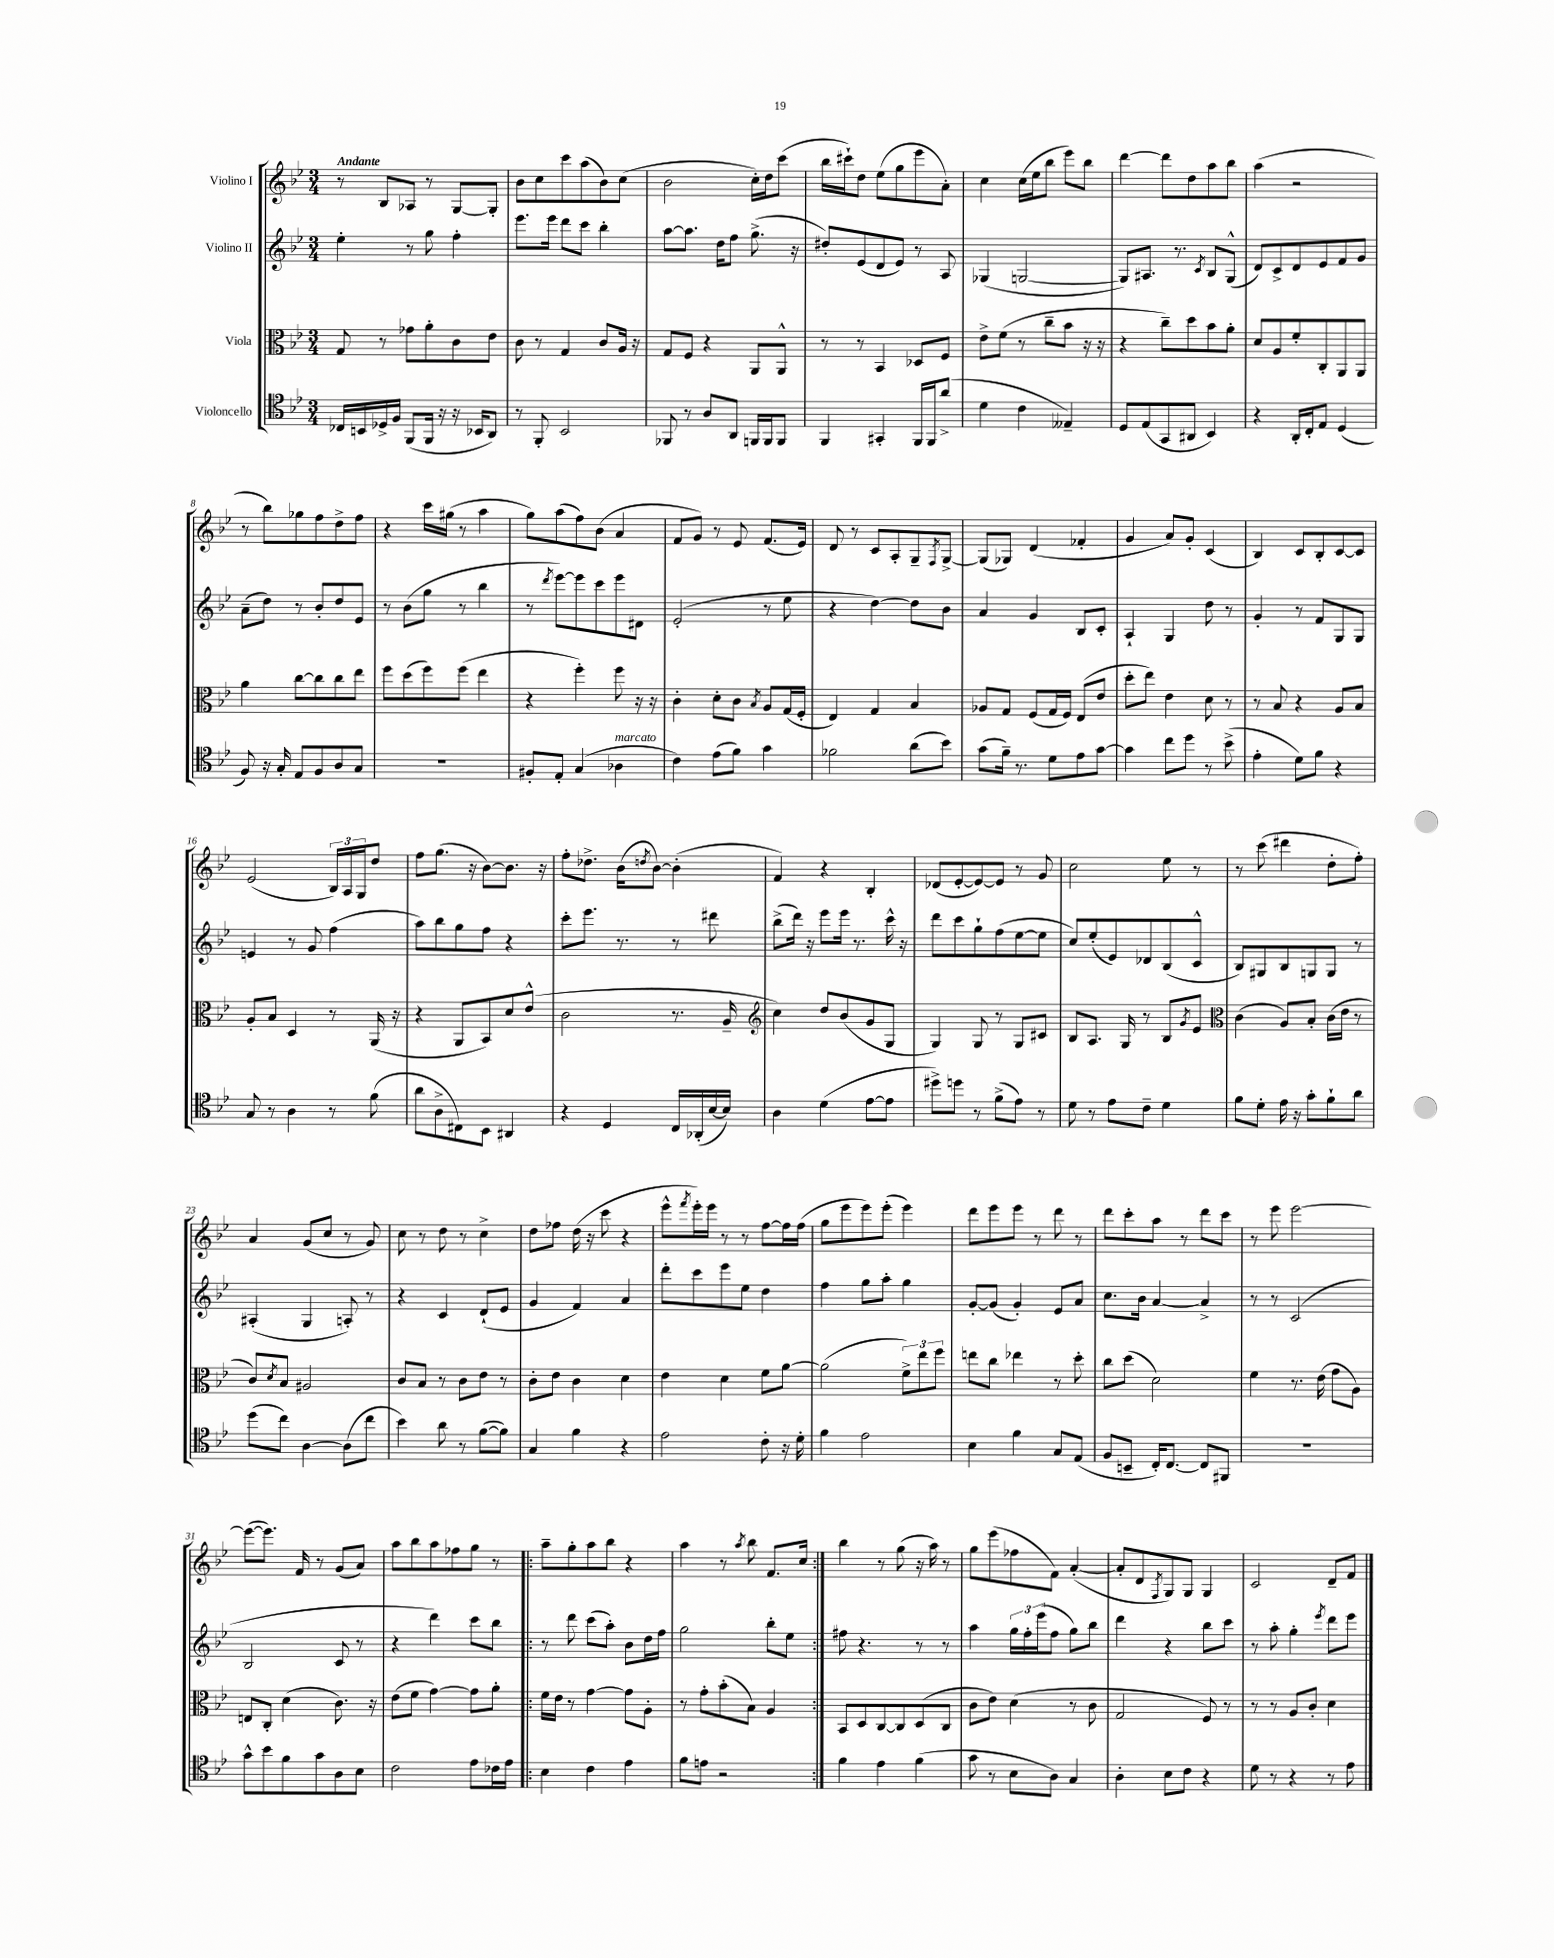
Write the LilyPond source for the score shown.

<<
\new StaffGroup <<
\new Staff = "s0" \with { instrumentName = "Violino I" } {
    \clef treble \key bes \major \numericTimeSignature \time 3/4 \tempo "Andante"
    r8 bes8 aes8 r8 g8~ g8-. |
    bes'8 c''8 c'''8 a''8( bes'8) c''8( |
    bes'2 c''16-.) d''16 c'''8( |
    bes''16 cis'''16-!) d''8 ees''8( g''8 ees'''8 a'8-.) |
    c''4 c''16( ees''16 bes''8 ees'''8) bes''8 |
    d'''4~ d'''8 d''8 a''8 bes''8 |
    a''4( r2 |
    r8 bes''8) ges''8 f''8 d''8-> f''8 |
    r4 c'''16 gis''16( r8 a''4 |
    g''8) a''8( f''8) bes'8( a'4 |
    f'8 g'8) r8 ees'8 f'8.( ees'16) |
    d'8 r8 c'8 a8-. g8-- \acciaccatura { f8 } g8~-> |
    g8( ges8) d'4( fes'4-. |
    g'4 a'8) g'8-. c'4( |
    bes4) c'8 bes8-. c'8~ c'8 |
    ees'2( \tuplet 3/2 { bes16) a16 g16 } d''8 |
    f''8 g''8.( r16 bes'8~) bes'8. r16 |
    f''8-. des''8.-> bes'16( \acciaccatura { d''8 } bes'8~) bes'4-.( |
    f'4) r4 bes4-. |
    des'8( ees'8~-. ees'8~) ees'8 r8 g'8 |
    c''2 ees''8 r8 |
    r8 c'''8( dis'''4 d''8-. f''8-.) |
    a'4 g'8( c''8 r8 g'8) |
    c''8 r8 d''8 r8 c''4-> |
    d''8 fes''8 d''16( r16 c'''8 r4 |
    ees'''8-^ \acciaccatura { f'''8 } ees'''16-.) ees'''16 r8 r8 f''8~ f''16 f''16( |
    g''8 ees'''8 ees'''8) ees'''8-.( ees'''4) |
    d'''8 ees'''8 ees'''8 r8 d'''8 r8 |
    d'''8 c'''8-. a''8 r8 d'''8 c'''8 |
    r8 ees'''8 ees'''2~ |
    ees'''8~( ees'''8.) f'16 r8 g'8( a'8) |
    a''8 bes''8 a''8 fes''8 g''8 r8 |
    \repeat volta 2 { a''8-- g''8-. a''8 bes''8 r4 |
    a''4 r8 \acciaccatura { a''8 } bes''8 f'8. c''16 | }
    bes''4 r8 g''8( r16 a''16) r8 |
    g''8 ees'''8( fes''8 f'8) a'4~-.( |
    a'8-. d'8 \acciaccatura { f8 } g8) g8 g4 |
    c'2 d'8-- f'8 \bar "|." |
}
\new Staff = "s1" \with { instrumentName = "Violino II" } {
    \clef treble \key bes \major \numericTimeSignature \time 3/4
    ees''4-. r8 g''8 f''4-. |
    ees'''8. ees'''16 d'''8 c'''8 bes''4-. |
    a''8~ a''8. d''16 f''8 g''8.->( r16 |
    dis''8-.) ees'8( d'8 ees'8) r8 a8 |
    ges4( g2~ |
    g8) ais8. r8. \acciaccatura { c'8 } bes8 g8-^( |
    d'8) c'8-> d'8 ees'8 f'8 g'8 |
    a'8--( d''8) r8 bes'8-. d''8 ees'8 |
    r8 bes'8( g''8 r8 bes''4 |
    r8 \acciaccatura { d'''8 } ees'''8~) ees'''8 c'''8 ees'''8 dis'8 |
    ees'2-.( r8 ees''8 |
    r4 d''4~) d''8 bes'8 |
    a'4 g'4 bes8 c'8-. |
    a4-! g4 d''8 r8 |
    g'4-. r8 f'8 g8 g8 |
    e'4 r8 g'8 f''4( |
    a''8) bes''8 g''8 f''8 r4 |
    c'''8-. ees'''8. r8. r8 dis'''8 |
    bes''8->( d'''16) r16 ees'''8 ees'''16 r8. c'''16-^ r16 |
    d'''8 c'''8 g''8-! f''8( ees''8~ ees''8 |
    c''8) ees''8-.( ees'8) des'8 bes8( c'8-^ |
    bes8) gis8 bes8 g8 g8 r8 |
    ais4-.( g4 a8-.) r8 |
    r4 c'4 d'8-!( ees'8 |
    g'4 f'4) a'4 |
    d'''8-. c'''8 ees'''8 ees''8 d''4 |
    f''4 g''8 a''8-. g''4 |
    g'8~-. g'8( g'4-.) ees'8 a'8 |
    c''8. bes'16 a'4~ a'4-> |
    r8 r8 c'2( |
    bes2 c'8 r8 |
    r4 d'''4) c'''8 bes''8 |
    \repeat volta 2 { r8 d'''8 c'''8( a''8-.) bes'8 d''16 f''16 |
    g''2 bes''8-. ees''8 | }
    fis''8 r4. r8 r8 |
    a''4 \tuplet 3/2 { g''16 f''16-. ees'''16( } f''8 g''8) bes''8 |
    d'''4 r4 bes''8 c'''8 |
    r8 a''8-. g''4-. \acciaccatura { ees'''8 } d'''8 ees'''8 \bar "|." |
}
\new Staff = "s2" \with { instrumentName = "Viola" } {
    \clef alto \key bes \major \numericTimeSignature \time 3/4
    g8 r8 ges'8 a'8-. c'8 ees'8 |
    c'8 r8 g4 c'8 a16 r16 |
    g8 f8 r4 a,8 a,8-^ |
    r8 r8 bes,4 des8 f8 |
    ees'8-> f'8( r8 c''8-- bes'8 r16 r16 |
    r4 c''8--) d''8 bes'8 a'8-. |
    d'8 a8 f'8-. c8-. a,8 a,8 |
    a'4 c''8~ c''8 c''8 ees''8 |
    f''8 d''8( f''8) f''8( ees''4 |
    r4 f''4-.) f''8 r16 r16 |
    c'4-. d'8-. c'8 \acciaccatura { bes8 } a8 g16( f16-. |
    ees4) g4 bes4 |
    aes8 g8 f8( g16 f16) ees8( ees'8 |
    d''8-. ees''8) ees'4 d'8 r8 |
    r8 bes8 r4 a8 bes8 |
    a8-. bes8 d4 r8 a,16( r16 |
    r4 a,8 bes,8) d'8 ees'8-^( |
    c'2 r8. a16-- |
    \clef treble c''4) d''8 bes'8( g'8 g8 |
    g4) g8 r8 g8 cis'8 |
    bes8 a8. g16 r8 bes8 \acciaccatura { g'8 } ees'8 |
    \clef alto c'4( a8) bes8-. c'16( ees'16 r8 |
    c'8) \acciaccatura { d'8 } bes8 ais2 |
    c'8 bes8 r8 c'8 ees'8 r8 |
    c'8-. ees'8 c'4 d'4 |
    ees'4 d'4 f'8 a'8~ |
    a'2( \tuplet 3/2 { f'8->) ees''8 f''8 } |
    e''8 c''8 ees''4 r8 d''8-. |
    c''8 d''8( d'2) |
    f'4 r8. ees'16( g'8 a8) |
    e8 c8-. d'4( c'8.) r16 |
    ees'8( f'8 g'4~) g'8 a'8-. |
    \repeat volta 2 { f'16 ees'16 r8 g'4~ g'8 a8-. |
    r8 g'8-. bes'8-.( bes8) a4 | }
    bes,8 d8 c8~ c8 d8( c8 |
    c'8 ees'8) d'4( r8 c'8 |
    g2 f8) r8 |
    r8 r8 a8 c'8-. d'4 \bar "|." |
}
\new Staff = "s3" \with { instrumentName = "Violoncello" } {
    \clef tenor \key bes \major \numericTimeSignature \time 3/4
    ces16 b,16 des16-> f16 f,8( f,16 r16 r16 bes,16 a,8) |
    r8 f,8-. bes,2 |
    fes,8 r8 a8 a,8 f,16 f,16 f,8 |
    f,4 gis,4-. f,16 f,16 a'8->( |
    d'4 c'4 eeses4--) |
    d8 ees8( g,8 ais,8 bes,4) |
    r4 a,16-. c16-. ees8 d4( |
    f8) r16 g16-. ees8 f8 a8 g8 |
    R2. |
    fis8-. ees8-. g4( aes4^\markup { \italic "marcato" } |
    c'4) ees'8( f'8) g'4 |
    fes'2 a'8( bes'8) |
    g'8( f'16--) r8. d'8 ees'8 g'8~ |
    g'4 c''8 d''8 r8 bes'8->( |
    ees'4-. d'8) f'8 r4 |
    g8 r8 a4 r8 f'8( |
    a'8 a8-> cis8) bes,8 ais,4 |
    r4 d4 c16 aes,16-.( bes16~ bes16) |
    a4 d'4( ees'8~ ees'8 |
    dis''8->) d''8 r8 f'8->( ees'8) r8 |
    d'8 r8 ees'8 c'8-- d'4 |
    f'8 d'8-. ees'16 r16 g'8-. f'8-! a'8 |
    d''8( c''8) a4~ a8( c''8 |
    bes'4) a'8 r8 f'8~( f'8) |
    g4 f'4 r4 |
    ees'2 c'8-. r16 d'16-. |
    f'4 ees'2 |
    bes4 f'4 g8 ees8( |
    f8 b,8-- c16-.) c8.~ c8 fis,8 |
    R2. |
    g'8-^ bes'8 f'8 g'8 a8 bes8 |
    c'2 ees'8 ces'16 ees'16 |
    \repeat volta 2 { bes4 c'4 ees'4 |
    f'8 e'8 r2 | }
    f'4 ees'4 f'4( |
    g'8 r8 bes8 a8) g4 |
    a4-. bes8 c'8 r4 |
    d'8 r8 r4 r8 ees'8 \bar "|." |
}
>>
>>
